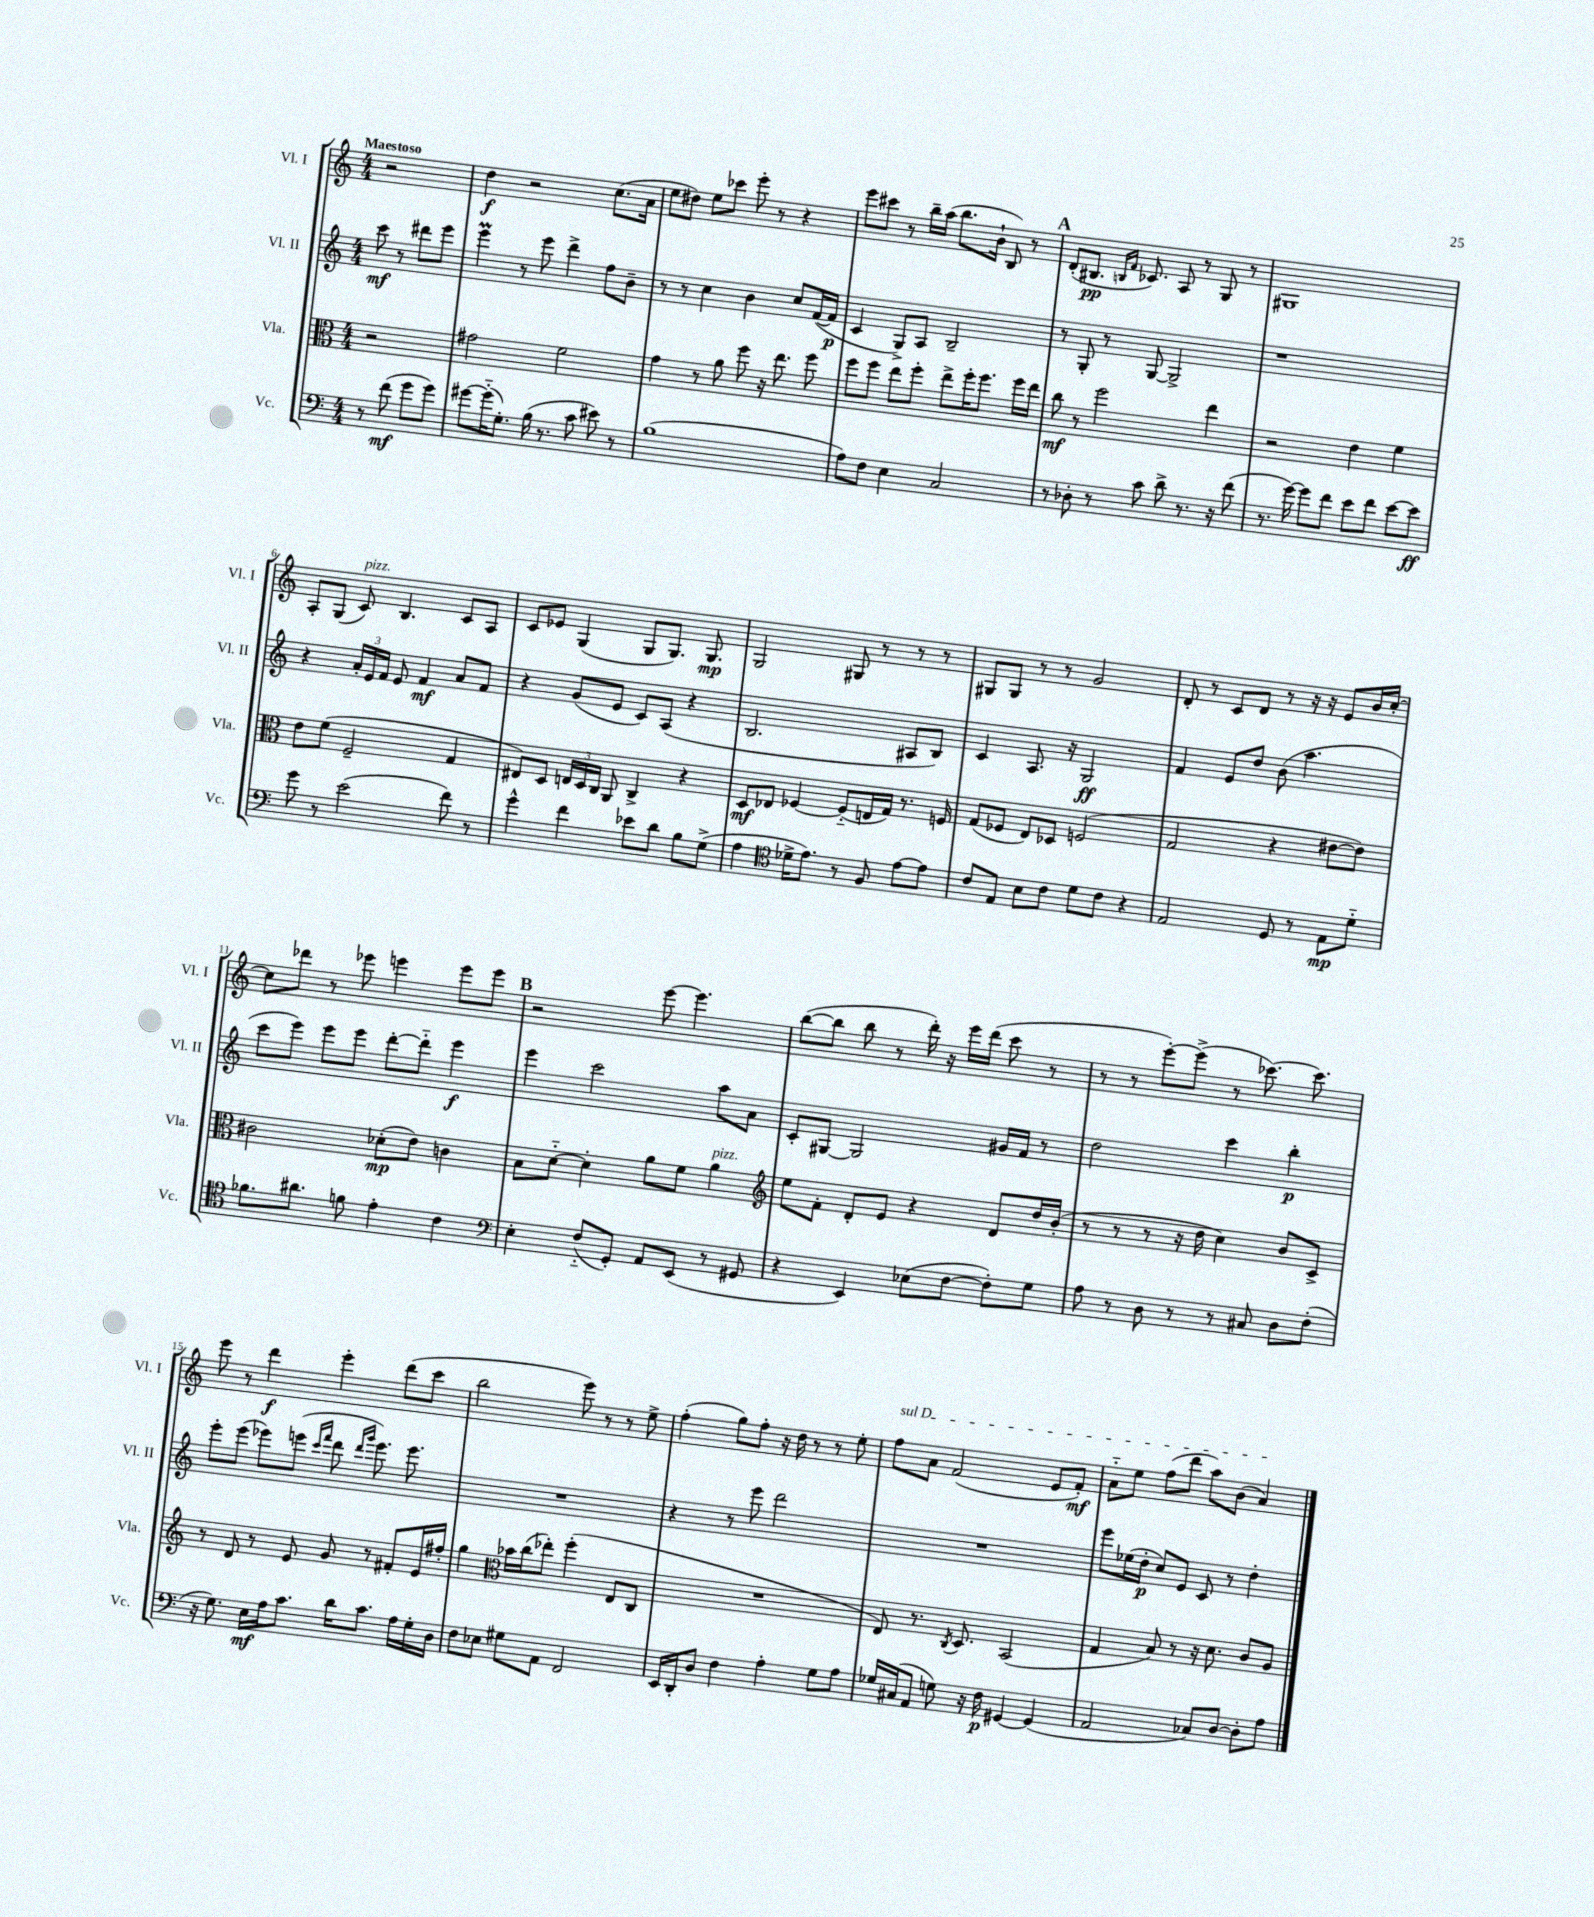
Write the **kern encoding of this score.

**kern	**kern	**kern	**kern
*staff4	*staff3	*staff2	*staff1
*clefF4	*clefC3	*clefG2	*clefG2
*k[]	*k[]	*k[]	*k[]
*M4/4	*M4/4	*M4/4	*M4/4
8r	2r	8ccc	2r
(8f	.	8r	.
8g	.	8ddd#	.
8g)	.	8eee	.
=	=	=	=
[8g#	2g#	4eee	4dd
(16g#'~]	.	.	.
8.G')	.	.	.
.	.	8r	2r
(16B	.	8eee	.
8.r	.	.	.
.	2f	4ddd^	.
8c	.	.	.
8e#)	.	8ff	(8.cc
8r	.	8b~	.
.	.	.	16a
=	=	=	=
(1B	4g	8r	8ee
.	.	8r	8dd#)
.	8r	4cc	8ee
.	8a	.	8ccc-
.	8ff	4b	8eee'
.	16r	.	8r
.	8.ee	.	.
.	.	8cc	4r
.	8ff	([16f	.
.	.	16f]	.
=	=	=	=
8A)	8ff	4c	8eee
8F	8ff	.	8ccc#
4E	8ee	8G^)	8r
.	8ff'	8A	16bb~
.	.	.	(16aa
2C	8ee^	2B~	8.bb
.	16ff'	.	.
.	8.ff	.	16b`
.	.	.	8B)
.	16ff	.	8r
.	16ee	.	.
=	=	=	=
8r	8cc	8r	(8d'
8D-'	8r	8G'	8.B#
8r	2ff	8r	.
.	.	.	16qqB
.	.	.	16qqf
.	.	.	8.c-)
8c	.	[8G	.
8d^	.	2G^]	8A
8.r	.	.	8r
.	4ee	.	8G
16r	.	.	.
(8f	.	.	8r
=	=	=	=
8.r	2r	1r	1G#
[16g)	.	.	.
8g]	.	.	.
8f	.	.	.
8e	4e	.	.
8f	.	.	.
[8e	4f	.	.
8e]	.	.	.
=	=	=	=
8g	8e	4r	8A'
8r	(8f	.	(8G
(2e	2F~	24a'	8c)
.	.	24e	.
.	.	24f	.
.	.	8e	4.B
.	.	4f	.
8f)	4G	8a	8c
8r	.	8f	8A
=	=	=	=
4g^^	8E#)	4r	8c
.	8D	.	8e-
4f	24E	(8g	(4G
.	24D	.	.
.	24C	.	.
.	8AA	8e	.
8e-	4C^	8c)	8G
8d	.	(8A	8.G)
8B	4r	4r	.
.	.	.	8.G
(8G^	.	.	.
=	=	=	=
4A	8D	2.B	2G
.	8E-	.	.
*clefC4	*	*	*
16d-^	[4F-	.	.
8.e)	.	.	.
8r	(8F-'~]	.	8G#
8F	16E	.	8r
.	16G)	.	.
[8e	8.r	8A#	8r
8e]	.	8B)	8r
.	16F	.	.
=	=	=	=
8c	(8G	4c	8G#
8E	8F-	.	8G#
8B	8E)	8.A	8r
8c	8D-	.	8r
.	.	16r	.
8d	(2F	2G	2g
8c	.	.	.
4r	.	.	.
=	=	=	=
2E	2G	4f	8d'
.	.	.	8r
.	.	8e	8c
.	.	8dd	8d
8D	4r	(8b	8r
8r	.	4.aa	16r
.	.	.	16r
8E	[8e#	.	8e
8d'~	8e#])	.	16b
.	.	.	[16cc'
=	=	=	=
8.f-	2c#	8ccc	8cc]
.	.	8eee)	8ddd-
8.a#	.	.	.
.	.	8eee	8r
8f	.	8eee	8eee-
4e'	(8d-'	[8ddd'	4eee
.	8e)	8ddd'~]	.
4c	4c	4eee	8eee
.	.	.	8eee
=	=	=	=
*clefF4	*	*	*
4E'	8B	4eee	2r
.	[8d'~	.	.
(8F'~	4d']	2ccc	.
8GG')	.	.	.
8AA	8a	.	[8eee
(8EE	8f	.	4.eee]
8r	4a	8aa	.
8GG#	.	8a	.
=	=	=	=
*	*clefG2	*	*
4r	8ee	8c'	([8bb
.	8f'	[8G#	8bb]
4EE)	8d'	2G#]	8bb
.	8e	.	8r
(8E-	4r	.	16ddd')
.	.	.	16r
[8F	.	.	16eee
.	.	.	(16ddd
8F'])	8d	16g#	8ccc
.	.	16f	.
8G	16dd	8r	8r
.	(16b'	.	.
=	=	=	=
8A	8r	2dd	8r
8r	8r	.	8r
8D	8r	.	[8eee')
8r	16r	.	(8eee^]
.	16dd	.	.
8r	4cc)	4ccc	8r
8C#	.	.	[8.ccc-)
8D	8b	4bb'	.
.	.	.	8.ccc-]
(8F'	8c^	.	.
=	=	=	=
16r	8r	8eee'	8eee
8.G)	.	.	.
.	8d	(8eee	8r
16E	8r	8eee-)	4ddd
16A	.	.	.
8.c	8e	(8eee	.
.	.	16qqccc	.
.	.	16qqfff	.
.	8g	8ddd	4eee'
16d	.	.	.
.	.	16qqddd	.
.	.	16qqggg	.
8.c	8r	8.eee)	.
.	8f#'	.	(8ddd
16A	.	8.eee	.
16G'	16e	.	8ccc
16D	16ff#'	.	.
=	=	=	=
8F	4gg	1r	2bb
8E-	.	.	.
*	*clefC3	*	*
8G#	16b-	.	.
.	(16cc	.	.
8AA	8ee-')	.	.
2FF	(4ff'	.	8eee)
.	.	.	8r
.	8E	.	8r
.	8C	.	8ee^
=	=	=	=
16EE	1r	4r	(4ff'
16DD'	.	.	.
8D	.	.	.
4F	.	8r	8gg)
.	.	8eee	8ff'
4A'	.	2ddd	16r
.	.	.	16dd
.	.	.	8r
8G	.	.	8r
8A	.	.	8ee'
=	=	=	=
16G-	8E)	1r	8ff
(16C#	.	.	.
8AA	8.r	.	8a
8G)	.	.	(2f
.	8qC	.	.
.	8.D	.	.
16r	.	.	.
16F	.	.	.
[4GG#	(2BB	.	.
(4GG#]	.	.	8e
.	.	.	8f')
=	=	=	=
2AA	4G	8eee	8a'~
.	.	(16ee-	8ee
.	.	16dd'	.
.	8B)	8cc)	(8ff
.	8r	8e	8ddd
8C-)	16r	8c	8aa)
.	8.d	.	.
[8D	.	8r	(8b
8D']	8c	4dd'	4a)
8A	8A	.	.
==	==	==	==
*-	*-	*-	*-
